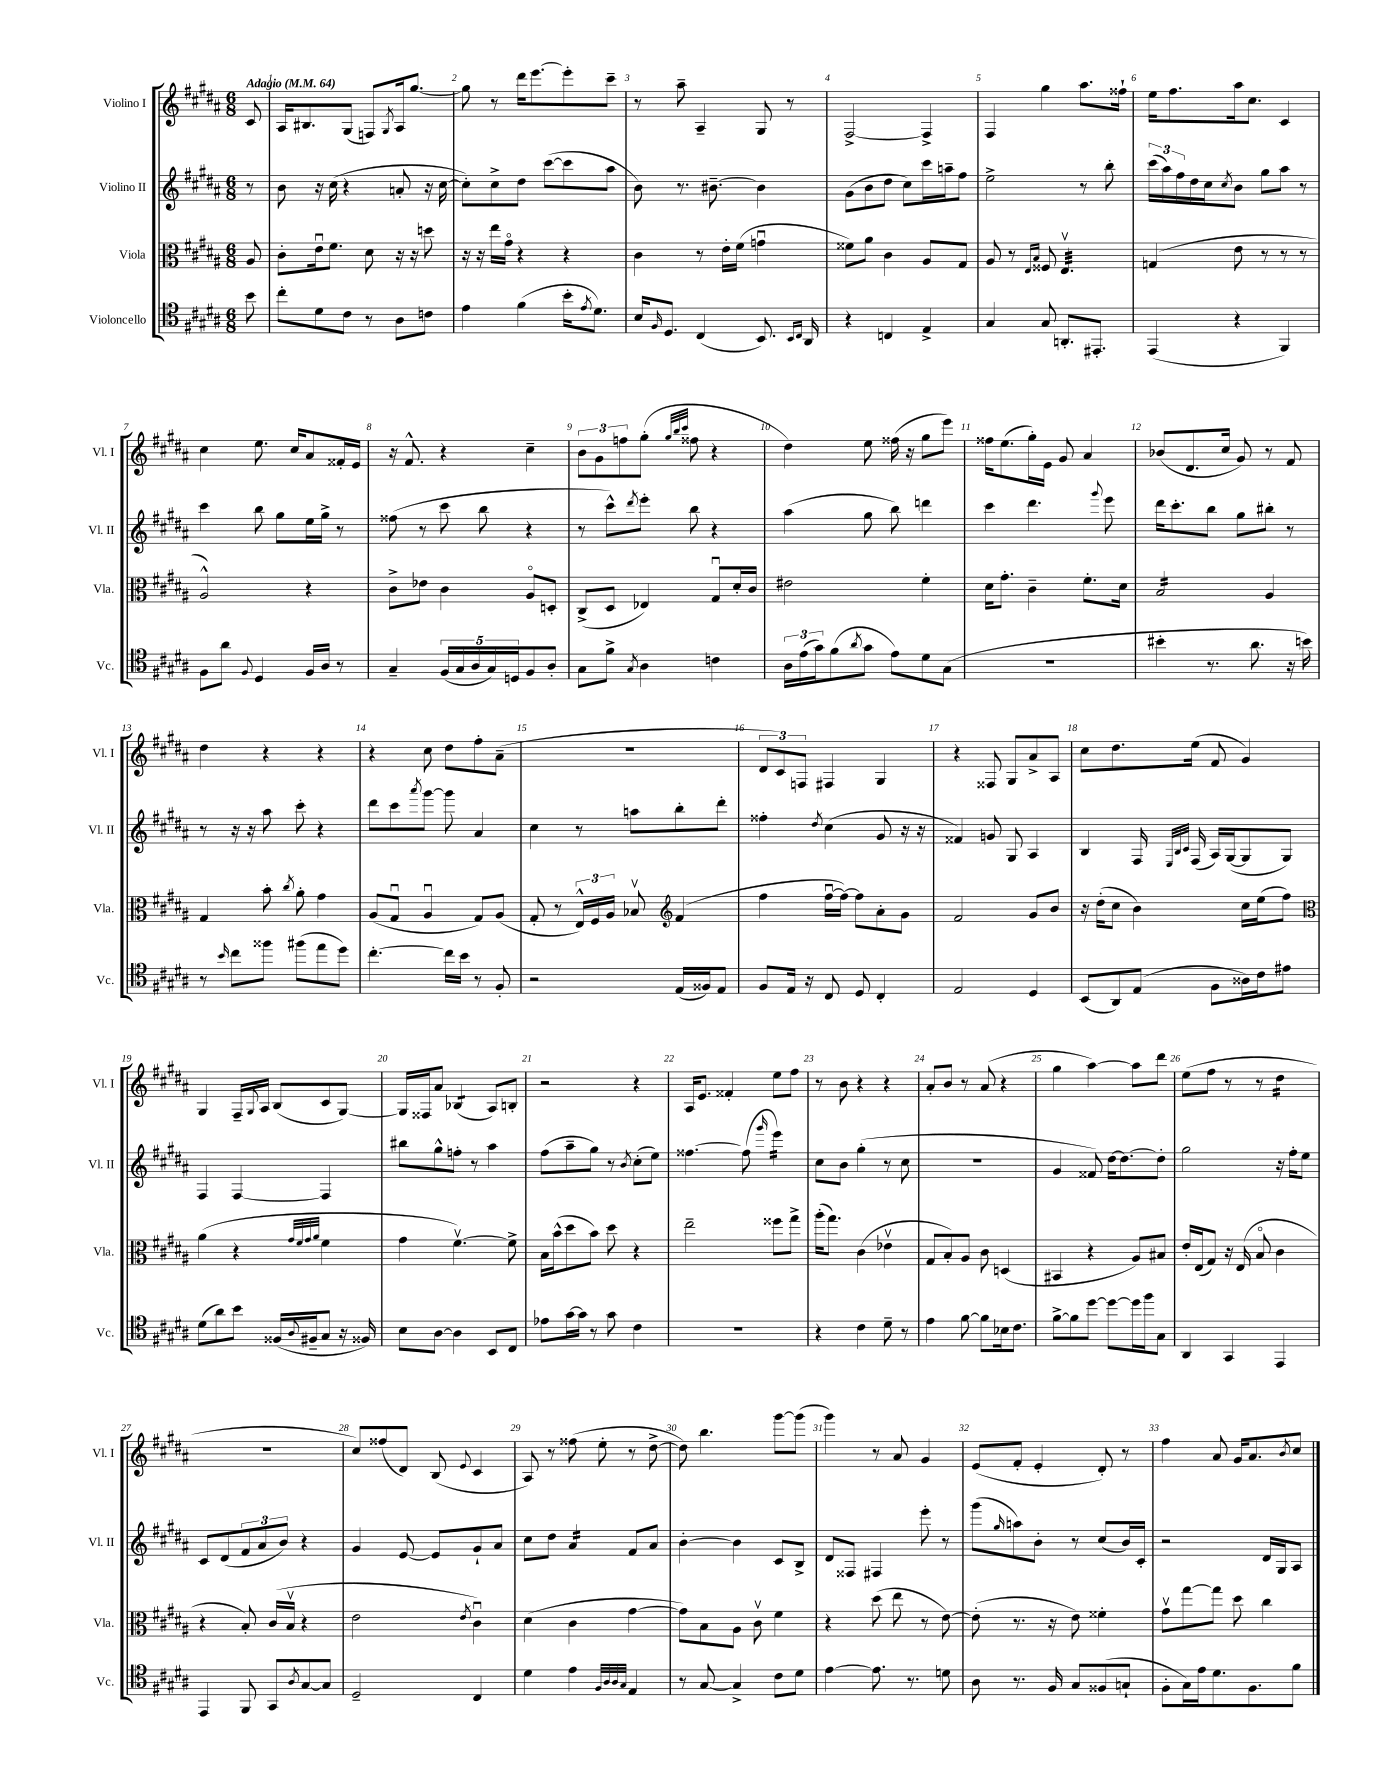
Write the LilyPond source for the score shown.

<<
\new StaffGroup <<
\new Staff = "s0" \with { instrumentName = "Violino I" shortInstrumentName = "Vl. I" } {
    \clef treble \key b \major \numericTimeSignature \time 6/8 \partial 8 \tempo "Adagio" 4 = 64
    cis'8 |
    ais16 bis8. gis8( f8) \acciaccatura { gis8 } ais16 gis''8.~ |
    gis''8 r8 dis'''16 e'''8.~ e'''8-. cis'''8-- |
    r8 ais''8-- ais4-- gis8 r8 |
    fis2~-> fis4-> |
    fis4 gis''4 ais''8. fisis''16-! |
    e''16 fis''8. ais''16 cis''8. cis'4 |
    cis''4 e''8. cis''16 ais'8 fisis'16-. e'16 |
    r16 fis'8.-^ r4 cis''4-- |
    \tuplet 3/2 { b'8 gis'8 f''8 } gis''8-.( \grace { gis''32 b''32 cis'''32 } fisis''8 r4 |
    dis''4) e''8 fisis''16( r16 gis''8 e'''8) |
    fisis''16 e''8.( gis''16-.) e'16 gis'8 ais'4 |
    bes'8( dis'8. cis''16 gis'8) r8 fis'8 |
    dis''4 r4 r4 |
    r4 cis''8 dis''8 fis''8-. ais'8--( |
    R2. |
    \tuplet 3/2 { dis'8 cis'8) f8 } fis4 gis4 |
    r4 fisis8 gis8 ais'8-> ais8 |
    cis''8 dis''8. e''16( fis'8 gis'4) |
    gis4 fis16-- \appoggiatura { gis8 } ais16 b8( cis'8 gis8~) |
    gis16 fisis16 ais'8 bes4:8( ais8) b8-. |
    r2 r4 |
    ais16 e'8. fisis'4-. e''8 fis''8 |
    r8 b'8 r4 r4 |
    ais'8-. b'8 r8 ais'8( r4 |
    gis''4 ais''4~) ais''8 dis'''8 |
    e''8( fis''8 r8 r8 dis''4:16 |
    R2. |
    cis''8) fisis''8( dis'8) b8( \appoggiatura { e'8 } cis'4 |
    ais8) r8 fisis''8( e''8-. r8 dis''8~-> |
    dis''8) b''4. gis'''8~ gis'''8( |
    gis'''4) r8 ais'8 gis'4 |
    e'8( fis'8-. e'4-. dis'8-.) r8 |
    fis''4 ais'8 gis'16 ais'8. \acciaccatura { b'8 } cis''8 \bar "|." |
}
\new Staff = "s1" \with { instrumentName = "Violino II" shortInstrumentName = "Vl. II" } {
    \clef treble \key b \major \numericTimeSignature \time 6/8 \partial 8
    r8 |
    b'8 r16 cis''16( r4 a'8-. r16 cis''16~ |
    cis''8-.) cis''8-> dis''8 cis'''8~( cis'''8 ais''8 |
    b'8) r8. bis'8.~-- bis'4 |
    gis'8( b'8 dis''8 cis''8) cis'''16 a''16-- fis''8 |
    e''2-> r8 b''8-. |
    \tuplet 3/2 { cis'''16( ais''16) fis''16 } dis''16 cis''16 \acciaccatura { cis''8 } b'8 gis''8 ais''8 r8 |
    cis'''4 b''8 gis''8 e''16 gis''16-> r8 |
    fisis''8( r8 cis'''8 b''8 r4 |
    r8 cis'''8-^) \acciaccatura { dis'''8 } e'''8-. b''8 r4 |
    ais''4( gis''8 b''8) d'''4 |
    cis'''4 dis'''4. \appoggiatura { gis'''8 } e'''8 |
    dis'''16 cis'''8.-. b''8 gis''8 bis''8-. r8 |
    r8 r16 r16 ais''8 cis'''8-. r4 |
    dis'''8 cis'''8 \acciaccatura { ais'''8 } gis'''8~ gis'''8 ais'4 |
    cis''4 r8 a''8 b''8-. dis'''8-. |
    fisis''4-. \acciaccatura { dis''8 } cis''4( gis'8 r16 r16 |
    fisis'4) g'8 gis8 ais4 |
    b4 fis16 \grace { e32 b32 cis'32 } fis16( ais16) gis16~( gis8 gis8) |
    fis4 fis4~ fis4 |
    bis''8 gis''8-^ f''8-. r8 ais''4 |
    fis''8( ais''8-- gis''8) r8 \acciaccatura { b'8 } cis''8-.( e''8) |
    fisis''4.~ fisis''8( \grace { gis'''16 } e'''4:16) |
    cis''8 b'8 gis''4-.( r8 cis''8 |
    R2. |
    gis'4 fisis'8) dis''16~ dis''8.~ dis''8-. |
    gis''2 r16 fis''16-. e''8 |
    cis'8 dis'8( \tuplet 3/2 { fis'8 ais'8 b'8) } r4 |
    gis'4 e'8~ e'8 gis'8-! ais'8 |
    cis''8 dis''8 ais'4:16 fis'8 ais'8 |
    b'4~-. b'4 cis'8 b8-> |
    dis'8 fisis8 fis4 e'''8-. r8 |
    gis'''8( \grace { gis''16 } a''8) b'8-. r8 cis''8( b'16) cis'16-. |
    r2 dis'16 gis16 ais8 \bar "|." |
}
\new Staff = "s2" \with { instrumentName = "Viola" shortInstrumentName = "Vla." } {
    \clef alto \key b \major \numericTimeSignature \time 6/8 \partial 8
    ais8 |
    cis'8-. e'16\downbow fis'8. dis'8 r16 r16 d''8 |
    r16 r16 e''16 gis'16\flageolet r4 r4 |
    cis'4 r8 e'16-. fis'16( g'4\downbow |
    fisis'8) ais'8 cis'4 ais8 gis8 |
    ais8 r8 \grace { e16 b16 } fisis8 e4.:32\upbow |
    g4( e'8 r8 r8 r8 |
    ais2-^) r4 |
    cis'8-> ees'8 cis'4 ais8\flageolet d8-. |
    cis8->( dis8 ees4) gis8\downbow dis'16-. cis'16 |
    eis'2 fis'4-. |
    dis'16 gis'8.-. cis'4-- fis'8.-. dis'16 |
    b2:16 ais4 |
    gis4 b'8-. \acciaccatura { cis''8 } ais'8-. gis'4 |
    ais8( gis8\downbow ais4\downbow gis8) ais8( |
    gis8-. r8 \tuplet 3/2 { e16-^) fis16 ais16 } bes8\upbow \clef treble fis'4( |
    fis''4 fis''16~\downbow fis''16~) fis''8 ais'8-. gis'8 |
    fis'2 gis'8 b'8 |
    r16 dis''16-.( cis''8 b'4) cis''16 e''16( fis''8) |
    \clef alto ais'4( r4 \grace { gis'32 fis'32 gis'32 ais'32 } fis'4 |
    gis'4 fis'4.~\upbow) fis'8-> |
    b16 b'16-^( dis''8 b'8) dis''8 r4 |
    e''2-- fisis''8 gis''8-> |
    ais''16-.( gis''8.) cis'4( ees'4\upbow |
    gis8 b8-.) ais8 cis'8 d4( |
    bis,4 r4 ais8) bis8 |
    e'16-. e16( gis8) r16 e16( b8\flageolet cis'4 |
    r4 b8-.) cis'16( b16\upbow r4 |
    e'2 \acciaccatura { e'8 } cis'4\downbow) |
    dis'4( cis'4 gis'4~ |
    gis'8) b8 ais8 cis'8\upbow fis'4 |
    r4 dis''8( e''8 r8 e'8~) |
    e'8-.( r8. r16 e'8) fisis'4-. |
    gis'8\upbow gis''8~ gis''8 dis''8 cis''4 \bar "|." |
}
\new Staff = "s3" \with { instrumentName = "Violoncello" shortInstrumentName = "Vc." } {
    \clef tenor \key b \major \numericTimeSignature \time 6/8 \partial 8
    b'8 |
    cis''8-. dis'8 cis'8 r8 ais8 c'8 |
    e'4 fis'4( b'16-. \acciaccatura { e'8 } dis'8.) |
    b16 \grace { fis16 } dis8. cis4( b,8.) \grace { b,16 cis16 } ais,16 |
    r4 c4 e4-> |
    gis4 gis8 a,8.-. eis,8.-. |
    e,4( r4 fis,4) |
    fis8 ais'8 \appoggiatura { fis8 } dis4 fis16 ais16 r8 |
    gis4-- \tuplet 5/4 { fis16( gis16 ais16 gis16) d16 } fis8 ais8-. |
    gis8 fis'8-> \acciaccatura { gis8 } ais4 c'4 |
    \tuplet 3/2 { ais16 e'16( gis'16) } fis'8( \acciaccatura { ais'8 } gis'8 e'8) dis'8 gis8( |
    R2. |
    bis'4-. r8. ais'8. r16 b'16) |
    r8 \grace { b'16 } cis''8 fisis''8 fis''8( e''8 dis''8) |
    cis''4.~-. cis''16 b'16 r8 fis8-. |
    r2 e16( fisis16) e8 |
    fis8 e16 r16 cis8 dis8 cis4-. |
    e2 dis4 |
    b,8( ais,8) e8( fis8 aisis16) cis'16 eis'8 |
    dis'8( ais'8) b'8 fisis16( \appoggiatura { ais8 } fis16-- gis8 r16 fisis16) |
    b8 ais8~ ais4 b,8 cis8 |
    ees'8 gis'16~ gis'16 r8 gis'8 cis'4 |
    R2. |
    r4 cis'4 dis'8-- r8 |
    e'4 fis'8~ fis'8 bes16 cis'8. |
    fis'8~-> fis'8 dis''8~ dis''8~ dis''16 fis''16 gis8 |
    ais,4 gis,4 e,4 |
    e,4 fis,8 gis,8 \acciaccatura { ais8 } gis8~ gis8 |
    dis2-- cis4 |
    dis'4 e'4 \grace { fis32 ais32 ais32 gis32 } e4 |
    r8 gis8~ gis4-> cis'8 dis'8 |
    e'4~ e'8. r8. d'8 |
    ais8 r8. fis16 gis8 fisis8( g8-! |
    fis8-. gis16) e'16 dis'8. fis8. fis'8 \bar "|." |
}
>>
>>
\layout { \context { \Score \override BarNumber.break-visibility = ##(#f #t #t) barNumberVisibility = #all-bar-numbers-visible } }
